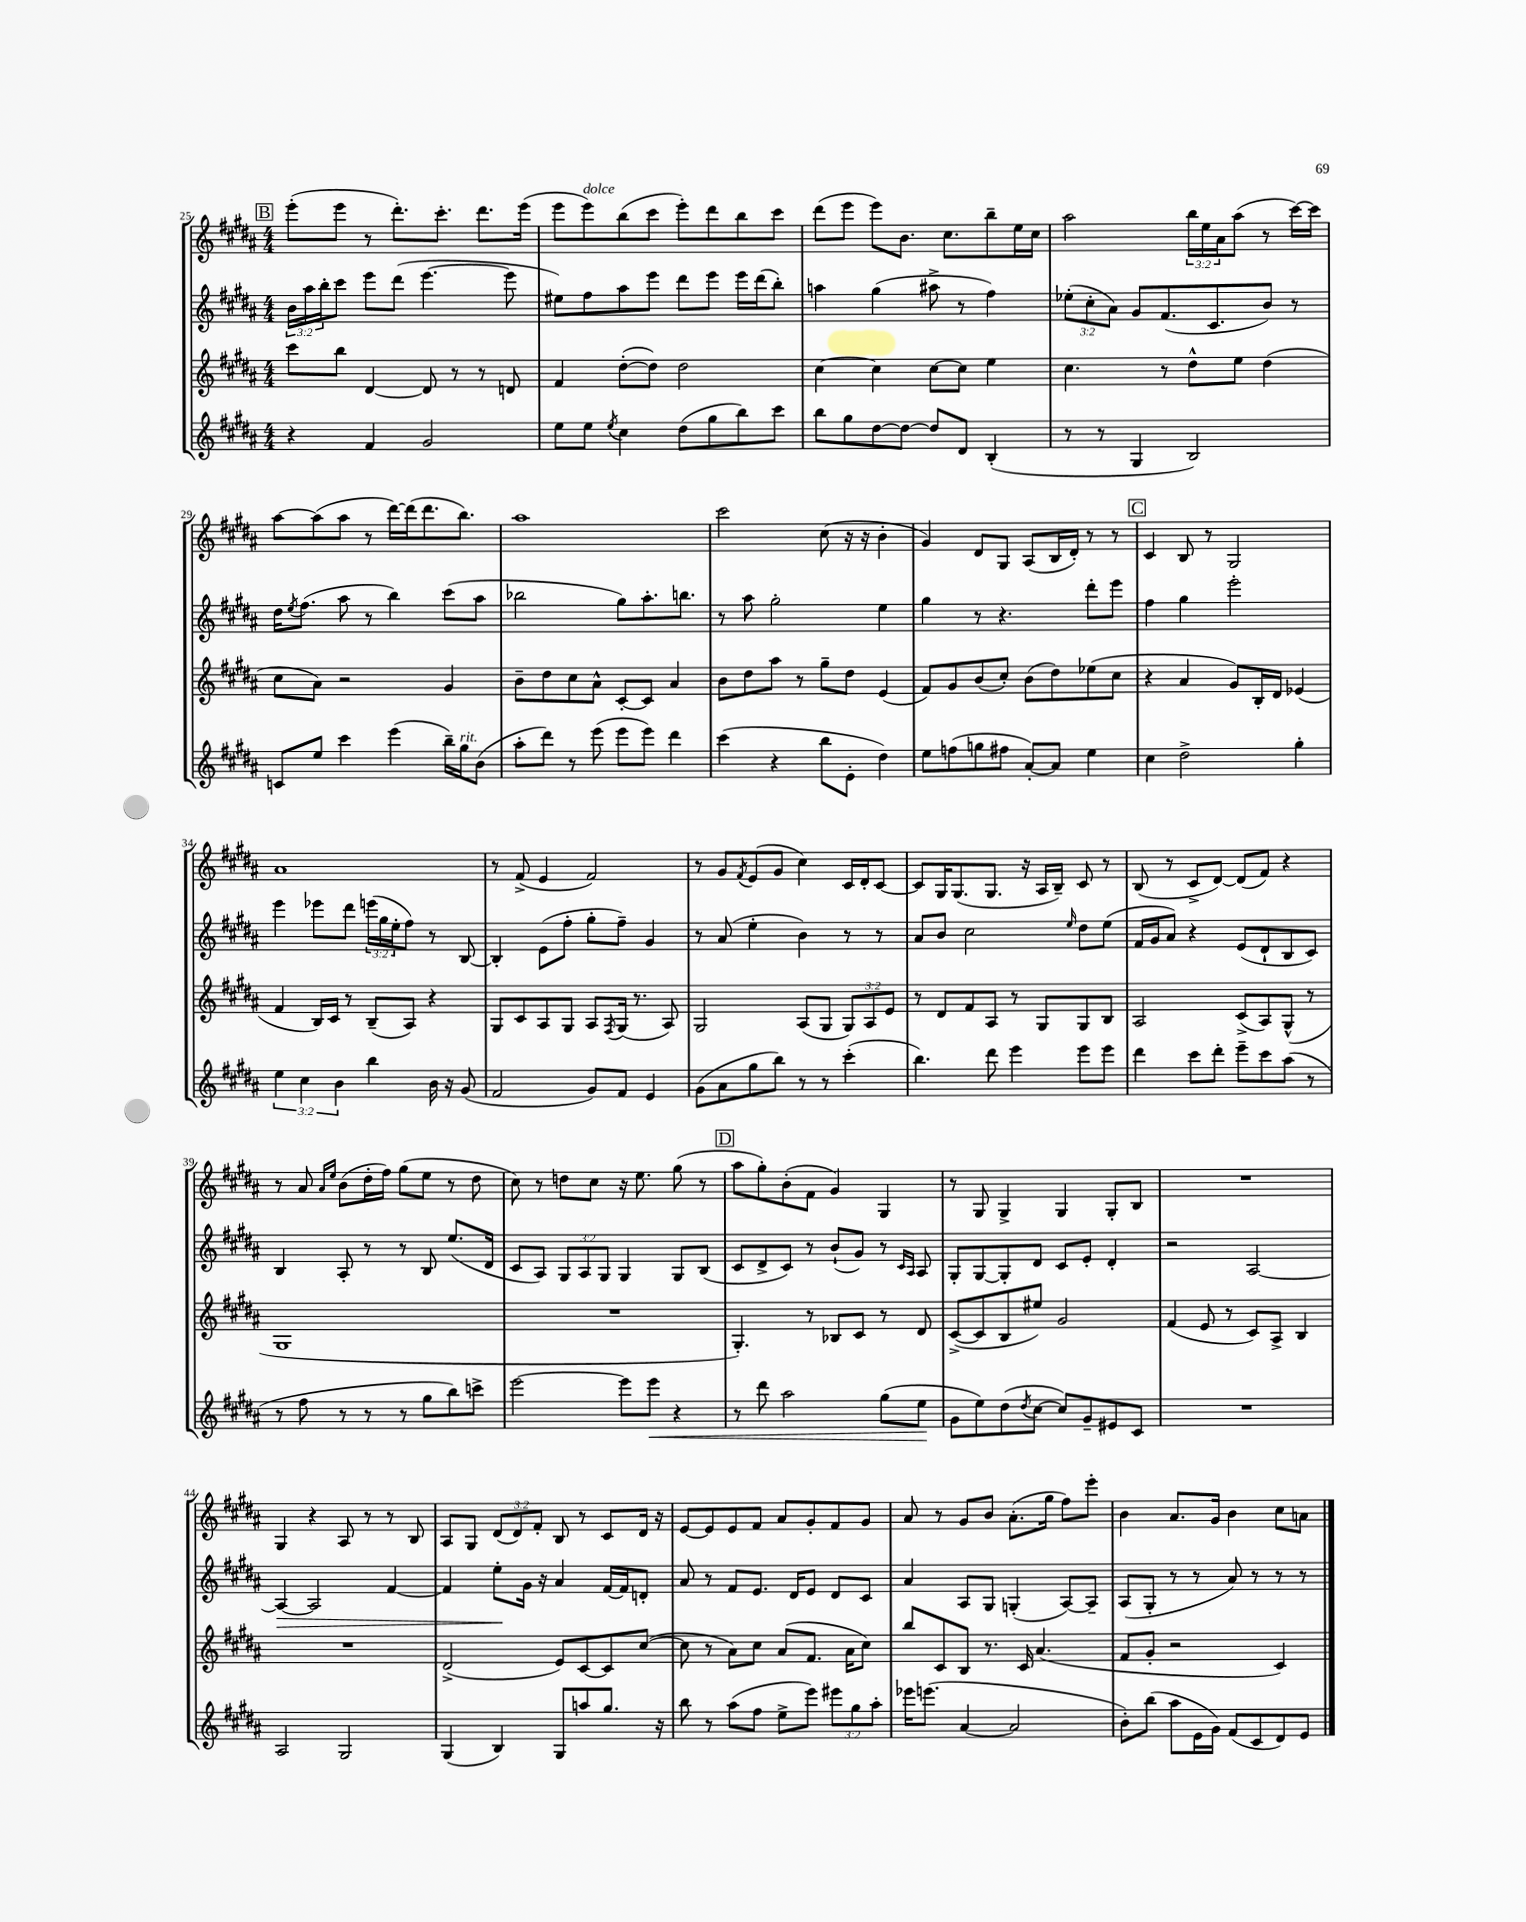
<<
\new StaffGroup <<
\new Staff = "s0" {
    \clef treble \key b \major \numericTimeSignature \time 4/4 \override Staff.TupletNumber.text = #tuplet-number::calc-fraction-text
    \mark \markup { \box "B" } e'''8-.( e'''8 r8 dis'''8.-.) cis'''8.-. dis'''8. e'''16( |
    e'''8 e'''8^\markup { \italic "dolce" }) b''8( cis'''8 e'''8-.) dis'''8 b''8 cis'''8 |
    dis'''8( e'''8 e'''8) b'8. cis''8. b''8-- e''16 cis''16 |
    ais''2 \tuplet 3/2 { b''16 e''16 ais'16 } ais''8( r8 cis'''16~) cis'''16 |
    ais''8~ ais''8( ais''8 r8 dis'''16~) dis'''16( dis'''8. b''8.) |
    ais''1 |
    cis'''2 cis''8( r16 r16 b'4-. |
    gis'4) dis'8 gis8 ais8( b16 dis'16-.) r8 r8 |
    \mark \markup { \box "C" } cis'4 b8 r8 gis2 |
    ais'1 |
    r8 fis'8->( e'4 fis'2) |
    r8 gis'8 \acciaccatura { fis'8 } e'8( gis'8 cis''4) cis'16 dis'16-. cis'8~ |
    cis'8 gis16 gis8.( gis8. r16 ais16 b16--) cis'8 r8 |
    b8( r8 cis'8-> dis'8~) dis'8( fis'8) r4 |
    r8 ais'8 \grace { ais'16 e''16 } b'8( dis''16-. fis''16) gis''8( e''8 r8 dis''8 |
    cis''8) r8 d''8 cis''8 r16 e''8. gis''8( r8 |
    \mark \markup { \box "D" } ais''8 gis''8-.) b'8-.( fis'8 gis'4) gis4 |
    r8 gis8 gis4-> gis4 gis8-. b8 |
    R1 |
    gis4 r4 ais8 r8 r8 b8 |
    ais8 gis8 \tuplet 3/2 { dis'8( dis'8) fis'8-. } b8 r8 cis'8 dis'16 r16 |
    e'8~ e'8 e'8 fis'8 ais'8 gis'8-. fis'8 gis'8 |
    ais'8 r8 gis'8 b'8 ais'8.-.( gis''16 fis''8) e'''8-. |
    b'4 ais'8. gis'16 b'4 cis''8 a'8 \bar "|." |
}
\new Staff = "s1" {
    \clef treble \key b \major \numericTimeSignature \time 4/4 \override Staff.TupletNumber.text = #tuplet-number::calc-fraction-text
    \mark \markup { \box "B" } \tuplet 3/2 { b'16 ais''16 b''16-. } cis'''8 e'''8 dis'''8( e'''4.~ e'''8 |
    eis''8) fis''8 ais''8 e'''8 dis'''8 e'''8 e'''16 dis'''16( b''8-.) |
    a''4 gis''4( ais''8-> r8 fis''4) |
    \tuplet 3/2 { ees''8-.( cis''8-. ais'8) } gis'8 fis'8.( cis'8. b'8) r8 |
    dis''16 \acciaccatura { e''8 } fis''8.( ais''8 r8 b''4) cis'''8( ais''8 |
    bes''2 gis''8) ais''8.-. b''8. |
    r8 ais''8 gis''2-. e''4 |
    gis''4 r8 r4. dis'''8-. e'''8 |
    \mark \markup { \box "C" } fis''4 gis''4 e'''2-. |
    e'''4 ees'''8 dis'''8 \tuplet 3/2 { e'''16( gis''16 e''16-. } fis''8) r8 b8~ |
    b4-. e'8( fis''8-. gis''8-. fis''8--) gis'4 |
    r8 ais'8( e''4-. b'4) r8 r8 |
    ais'8 b'8 cis''2 \grace { e''16 } dis''8 e''8( |
    fis'16 gis'16 ais'8) r4 e'8( dis'8-! b8 cis'8) |
    b4 ais8-. r8 r8 b8 e''8.( dis'16 |
    cis'8 ais8) \tuplet 3/2 { gis8 ais8 gis8 } gis4 gis8 b8( |
    \mark \markup { \box "D" } cis'8 dis'8-> cis'8) r8 b'8-!( gis'8) r8 \grace { cis'16 ais16 } ais8 |
    gis8-. gis8~ gis8-. dis'8 cis'8 e'8-. dis'4-. |
    r2 ais2~ |
    ais4~\> ais2 fis'4~ |
    fis'4 e''8-.\! gis'16 r16 ais'4 fis'16~ fis'16 d'8-. |
    ais'8 r8 fis'8 e'8. dis'16 e'8 dis'8 cis'8 |
    ais'4 ais8 gis8 g4-.( ais8~) ais8-- |
    ais8( gis8-. r8 r8 ais'8) r8 r8 r8 \bar "|." |
}
\new Staff = "s2" {
    \clef treble \key b \major \numericTimeSignature \time 4/4 \override Staff.TupletNumber.text = #tuplet-number::calc-fraction-text
    \mark \markup { \box "B" } cis'''8 b''8 dis'4~ dis'8 r8 r8 d'8 |
    fis'4 dis''8~-.( dis''8) dis''2 |
    cis''4~ cis''4 cis''8~ cis''8 e''4 |
    cis''4. r8 dis''8-^ e''8 dis''4( |
    cis''8 ais'8) r2 gis'4 |
    b'8-- dis''8 cis''8 ais'8-^ cis'8~-. cis'8 ais'4 |
    b'8 dis''8 ais''8 r8 gis''8-- dis''8 e'4( |
    fis'8) gis'8 b'8( cis''8-.) b'8( dis''8) ees''8( cis''8 |
    \mark \markup { \box "C" } r4 ais'4 gis'8) b16-. dis'16 ees'4( |
    fis'4 b16) cis'16 r8 b8--( ais8) r4 |
    gis8 cis'8 ais8 gis8 ais8 \acciaccatura { fis8 } gis16( r8. ais8) |
    gis2 ais8( gis8 \tuplet 3/2 { gis8) ais8 e'8 } |
    r8 dis'8 fis'8 ais8 r8 gis8 gis8 b8 |
    ais2 cis'8->( ais8) gis8-^( r8 |
    gis1 |
    R1 |
    \mark \markup { \box "D" } gis4.-.) r8 bes8 cis'8 r8 dis'8 |
    cis'8~->( cis'8 b8 eis''8) gis'2 |
    fis'4( e'8 r8 cis'8) ais8-> b4 |
    R1 |
    dis'2->( e'8) cis'8~ cis'8 cis''8~( |
    cis''8 r8 ais'8) cis''8 ais'8( fis'8. ais'16 cis''8) |
    b''8 cis'8 b8 r8. cis'16 ais'4.( |
    fis'8 gis'8-. r2 cis'4) \bar "|." |
}
\new Staff = "s3" {
    \clef treble \key b \major \numericTimeSignature \time 4/4 \override Staff.TupletNumber.text = #tuplet-number::calc-fraction-text
    \mark \markup { \box "B" } r4 fis'4 gis'2 |
    e''8 e''8 \acciaccatura { e''8 } cis''4 dis''8( gis''8 b''8) cis'''8 |
    b''8 gis''8 dis''8~ dis''8~ dis''8 dis'8 b4-.( |
    r8 r8 gis4 b2) |
    c'8 e''8 cis'''4 e'''4( b''16--) gis''16^\markup { \italic "rit." } b'8( |
    ais''8-. dis'''8) r8 e'''8( e'''8 e'''8) dis'''4 |
    cis'''4( r4 b''8 e'8-. dis''4) |
    e''8 f''8( g''8 fis''8 ais'8~-.) ais'8 e''4 |
    \mark \markup { \box "C" } cis''4 dis''2-> gis''4-. |
    \tuplet 3/2 { e''4 cis''4 b'4 } b''4 b'16 r16 gis'8( |
    fis'2 gis'8) fis'8 e'4 |
    gis'8( ais'8 gis''8 b''8) r8 r8 cis'''4-.( |
    b''4.) dis'''8 e'''4 e'''8 e'''8 |
    dis'''4 cis'''8 dis'''8-. e'''8-- cis'''8 ais''8( r8 |
    r8 fis''8 r8 r8 r8 gis''8 b''8) c'''8-> |
    e'''2~ e'''8 e'''8\< r4 |
    \mark \markup { \box "D" } r8 dis'''8 ais''2 gis''8( e''8\! |
    gis'8 e''8) dis''8( \acciaccatura { dis''8 } cis''8~ cis''8) gis'8-- eis'8 cis'8 |
    R1 |
    ais2 gis2 |
    gis4( b4) gis8 a''8 gis''8. r16 |
    b''8 r8 ais''8( fis''8 e''8-> e'''8) \tuplet 3/2 { eis'''8 gis''8 ais''8-. } |
    ees'''16 e'''8.( ais'4~ ais'2 |
    b'8-.) b''8( ais''8 e'16 gis'16) fis'8( cis'8 dis'8) e'8 \bar "|." |
}
>>
>>
\layout { \context { \Score currentBarNumber = #25 } }
